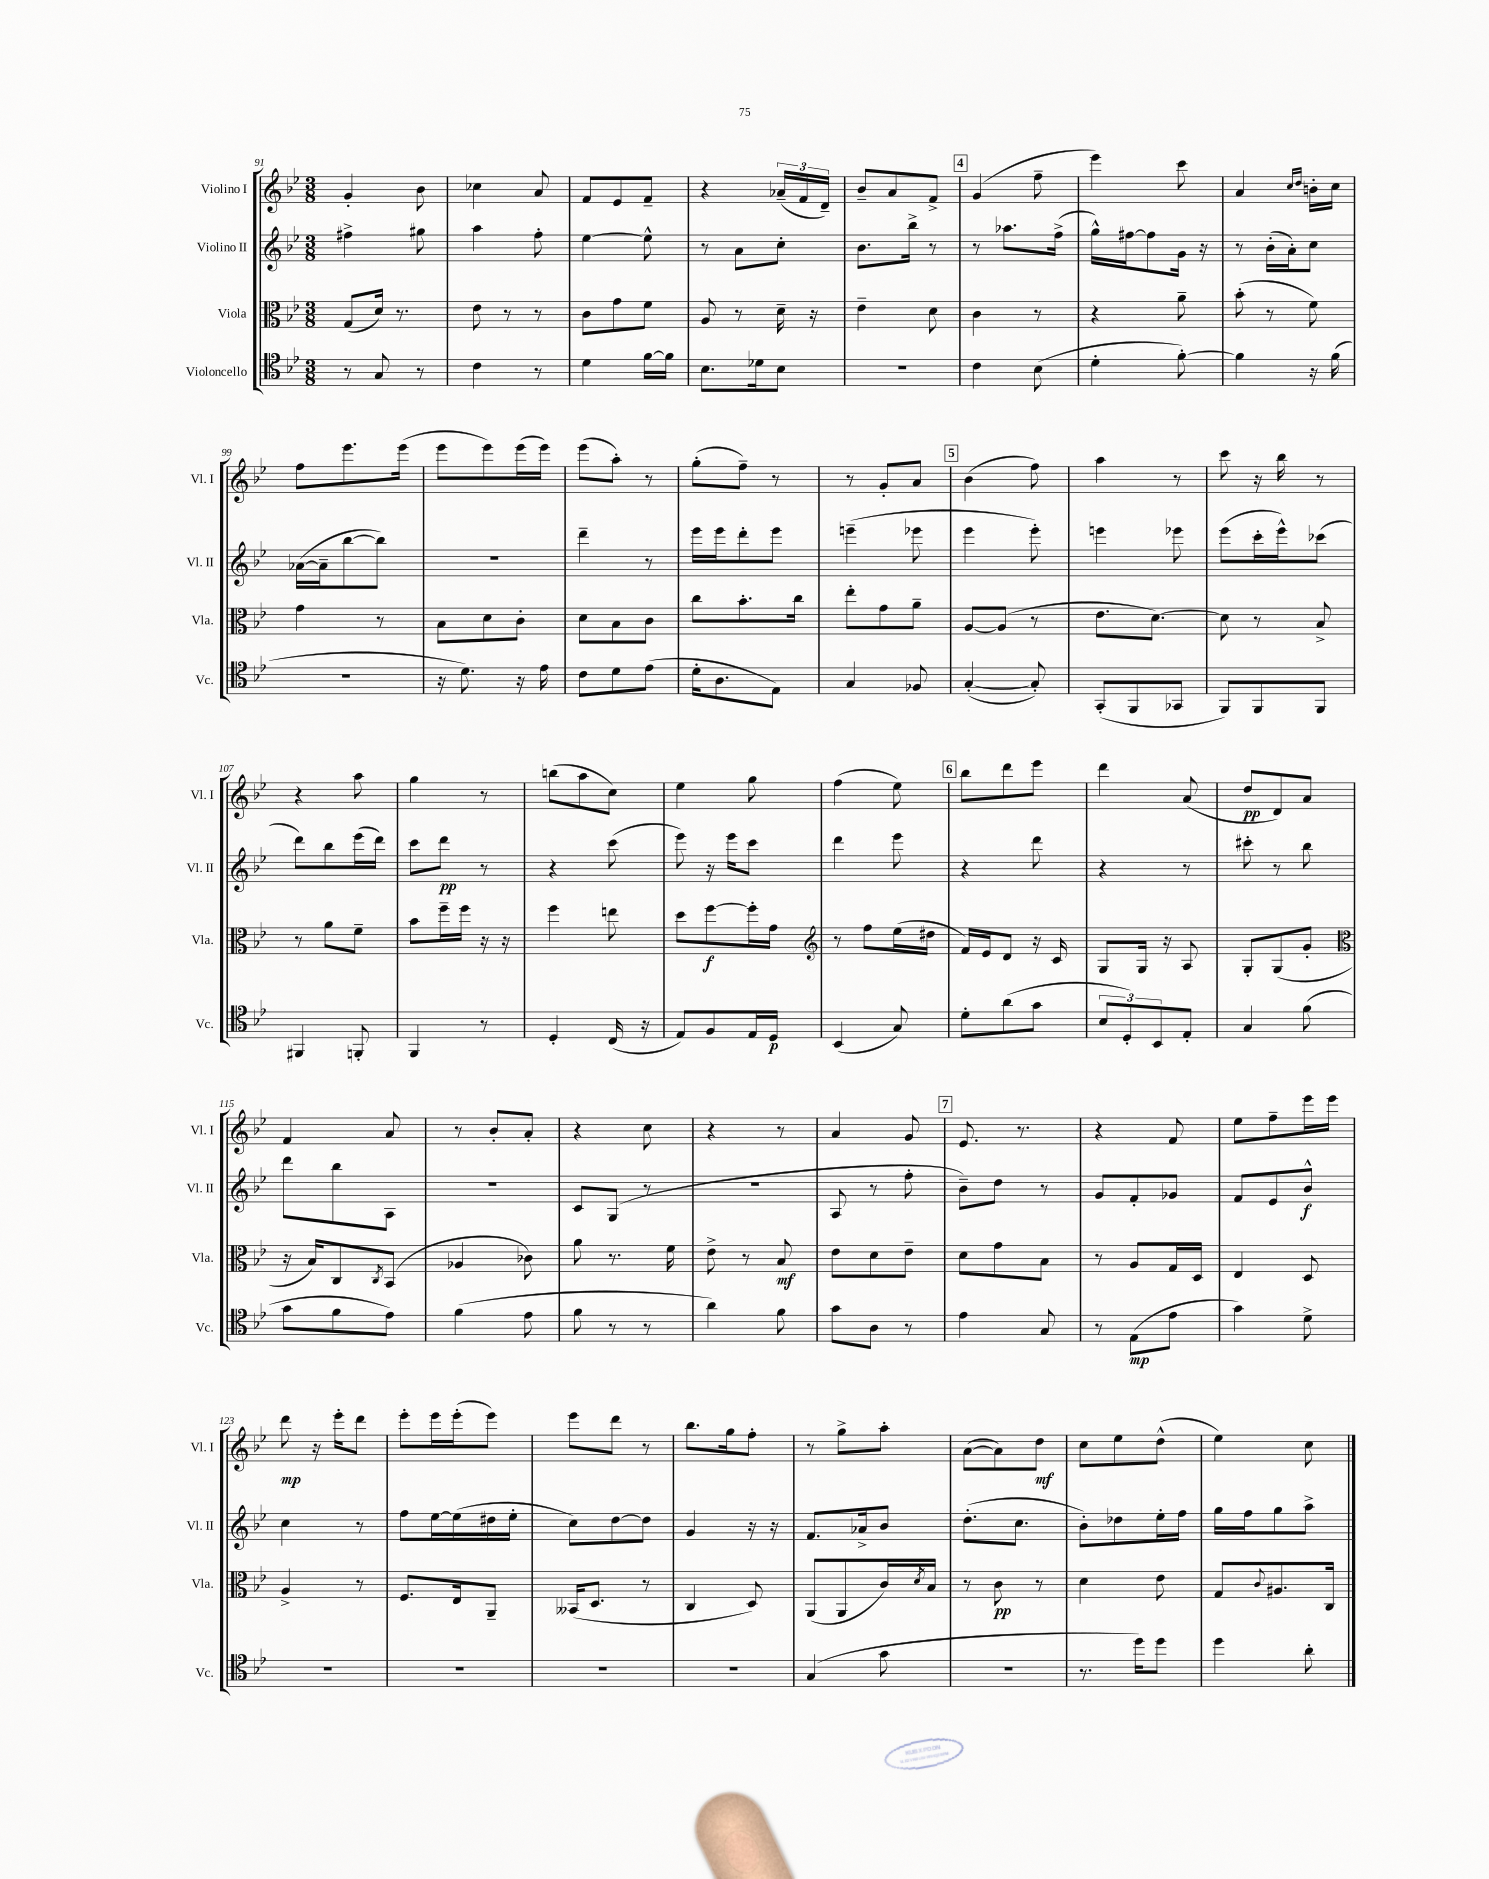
<<
\new StaffGroup <<
\new Staff = "s0" \with { instrumentName = "Violino I" shortInstrumentName = "Vl. I" } {
    \clef treble \key bes \major \numericTimeSignature \time 3/8
    g'4-. bes'8 |
    ces''4 a'8 |
    f'8 ees'8 f'8-- |
    r4 \tuplet 3/2 { aes'16--( f'16 d'16--) } |
    bes'8-- a'8 f'8-> |
    \mark \markup { \box "4" } g'4( f''8-- |
    ees'''4) c'''8 |
    a'4 \grace { c''16 d''16 } b'16-. c''16 |
    f''8 ees'''8. ees'''16( |
    ees'''8 ees'''8) ees'''16( ees'''16) |
    ees'''8( a''8-.) r8 |
    g''8-.( f''8--) r8 |
    r8 g'8-. a'8 |
    \mark \markup { \box "5" } bes'4( f''8) |
    a''4 r8 |
    c'''8 r16 bes''16 r8 |
    r4 a''8 |
    g''4 r8 |
    b''8( a''8 c''8) |
    ees''4 g''8 |
    f''4( ees''8) |
    \mark \markup { \box "6" } bes''8 d'''8 ees'''8 |
    d'''4 a'8( |
    d''8\pp d'8) a'8 |
    f'4 a'8 |
    r8 bes'8-. a'8-. |
    r4 c''8 |
    r4 r8 |
    a'4 g'8 |
    \mark \markup { \box "7" } ees'8. r8. |
    r4 f'8 |
    ees''8 f''8-- ees'''16 ees'''16 |
    d'''8\mp r16 ees'''16-. d'''8 |
    ees'''8-. ees'''16 ees'''16-.( ees'''8) |
    ees'''8 d'''8 r8 |
    bes''8. g''16 f''8-. |
    r8 g''8-> a''8-. |
    a'8~( a'8) d''8\mf |
    c''8 ees''8 d''8-^( |
    ees''4) c''8 \bar "|." |
}
\new Staff = "s1" \with { instrumentName = "Violino II" shortInstrumentName = "Vl. II" } {
    \clef treble \key bes \major \numericTimeSignature \time 3/8
    fis''4-> gis''8 |
    a''4 f''8-. |
    ees''4~ ees''8-^ |
    r8 a'8 c''8-. |
    bes'8. bes''16-> r8 |
    \mark \markup { \box "4" } r8 aes''8. f''16->( |
    g''16-^) fis''16~ fis''8 g'16 r16 |
    r8 bes'16-.( a'16-.) c''8 |
    aes'16~( aes'16-- bes''8~ bes''8) |
    r4. |
    d'''4-- r8 |
    ees'''16 ees'''16 d'''8-. ees'''8 |
    e'''4--( ees'''8 |
    \mark \markup { \box "5" } ees'''4 ees'''8-.) |
    e'''4 ees'''8 |
    ees'''8( c'''16-. ees'''16-^) ces'''8( |
    d'''8) bes''8 ees'''16( d'''16) |
    c'''8 d'''8\pp r8 |
    r4 c'''8( |
    ees'''8) r16 ees'''16 c'''8 |
    d'''4 ees'''8 |
    \mark \markup { \box "6" } r4 d'''8 |
    r4 r8 |
    cis'''8-. r8 bes''8 |
    d'''8 bes''8 a8 |
    R4. |
    c'8 g8( r8 |
    R4. |
    a8 r8 f''8-. |
    \mark \markup { \box "7" } bes'8--) d''8 r8 |
    g'8 f'8-. ges'8 |
    f'8 ees'8 bes'8-^\f |
    c''4 r8 |
    f''8 ees''16~ ees''16( dis''16 ees''16-. |
    c''8) d''8~ d''8 |
    g'4 r16 r16 |
    f'8. aes'16-> bes'8 |
    d''8.-.( c''8. |
    bes'8-.) des''8 ees''16-. f''16 |
    g''16 f''16 g''8 a''8-> \bar "|." |
}
\new Staff = "s2" \with { instrumentName = "Viola" shortInstrumentName = "Vla." } {
    \clef alto \key bes \major \numericTimeSignature \time 3/8
    g8( d'16) r8. |
    ees'8 r8 r8 |
    c'8 g'8 f'8 |
    a8 r8 d'16-- r16 |
    ees'4-- d'8 |
    \mark \markup { \box "4" } c'4 r8 |
    r4 a'8-- |
    bes'8-.( r8 f'8) |
    g'4 r8 |
    bes8 d'8 c'8-. |
    d'8 bes8 c'8 |
    c''8 bes'8.-. c''16 |
    ees''8-. g'8 a'8-- |
    \mark \markup { \box "5" } a8~ a8( r8 |
    ees'8. d'8.~) |
    d'8 r8 bes8-> |
    r8 a'8 f'8-- |
    bes'8 f''16-- f''16 r16 r16 |
    f''4 e''8 |
    d''8 f''8~\f f''16-. g'16 |
    \clef treble r8 f''8 ees''16( dis''16 |
    \mark \markup { \box "6" } f'16) ees'16 d'8 r16 c'16 |
    g8 g16 r16 a8 |
    g8-. g8( g'8-. |
    \clef alto r16 bes16) c8 \acciaccatura { c8 } bes,8( |
    aes4 ces'8) |
    a'8 r8. f'16 |
    ees'8-> r8 bes8\mf |
    ees'8 d'8 ees'8-- |
    \mark \markup { \box "7" } d'8 g'8 bes8 |
    r8 a8 g16 d16 |
    ees4 d8 |
    a4-> r8 |
    f8. ees16 a,8-- |
    beses,16( d8. r8 |
    c4 d8) |
    a,8( a,8 c'16) \acciaccatura { d'8 } bes16 |
    r8 c'8\pp r8 |
    d'4 ees'8 |
    g8 \appoggiatura { c'8 } ais8. c16 \bar "|." |
}
\new Staff = "s3" \with { instrumentName = "Violoncello" shortInstrumentName = "Vc." } {
    \clef tenor \key bes \major \numericTimeSignature \time 3/8
    r8 g8 r8 |
    c'4 r8 |
    d'4 f'16~ f'16 |
    bes8. des'16 bes8 |
    R4. |
    \mark \markup { \box "4" } c'4 bes8( |
    d'4-. f'8~-.) |
    f'4 r16 f'16( |
    r4. |
    r16 d'8.) r16 ees'16 |
    c'8 d'8 ees'8( |
    d'16-. a8. ees8) |
    g4 fes8 |
    \mark \markup { \box "5" } g4~-.( g8-.) |
    g,8-.( f,8 ges,8 |
    f,8) f,8 f,8 |
    fis,4 f,8-. |
    f,4 r8 |
    d4-. c16( r16 |
    ees8) f8 ees16 d16\p |
    bes,4( g8) |
    \mark \markup { \box "6" } d'8-. a'8( g'8 |
    \tuplet 3/2 { bes8 d8-.) bes,8 } ees8-. |
    g4 f'8( |
    g'8 f'8 ees'8) |
    f'4( ees'8 |
    f'8 r8 r8 |
    a'4) f'8 |
    g'8 a8 r8 |
    \mark \markup { \box "7" } ees'4 g8 |
    r8 ees8\mp( ees'8 |
    g'4) d'8-> |
    R4. |
    R4. |
    R4. |
    R4. |
    g4( g'8 |
    R4. |
    r8. d''16) d''8 |
    d''4 a'8-. \bar "|." |
}
>>
>>
\layout { \context { \Score currentBarNumber = #91 } }
